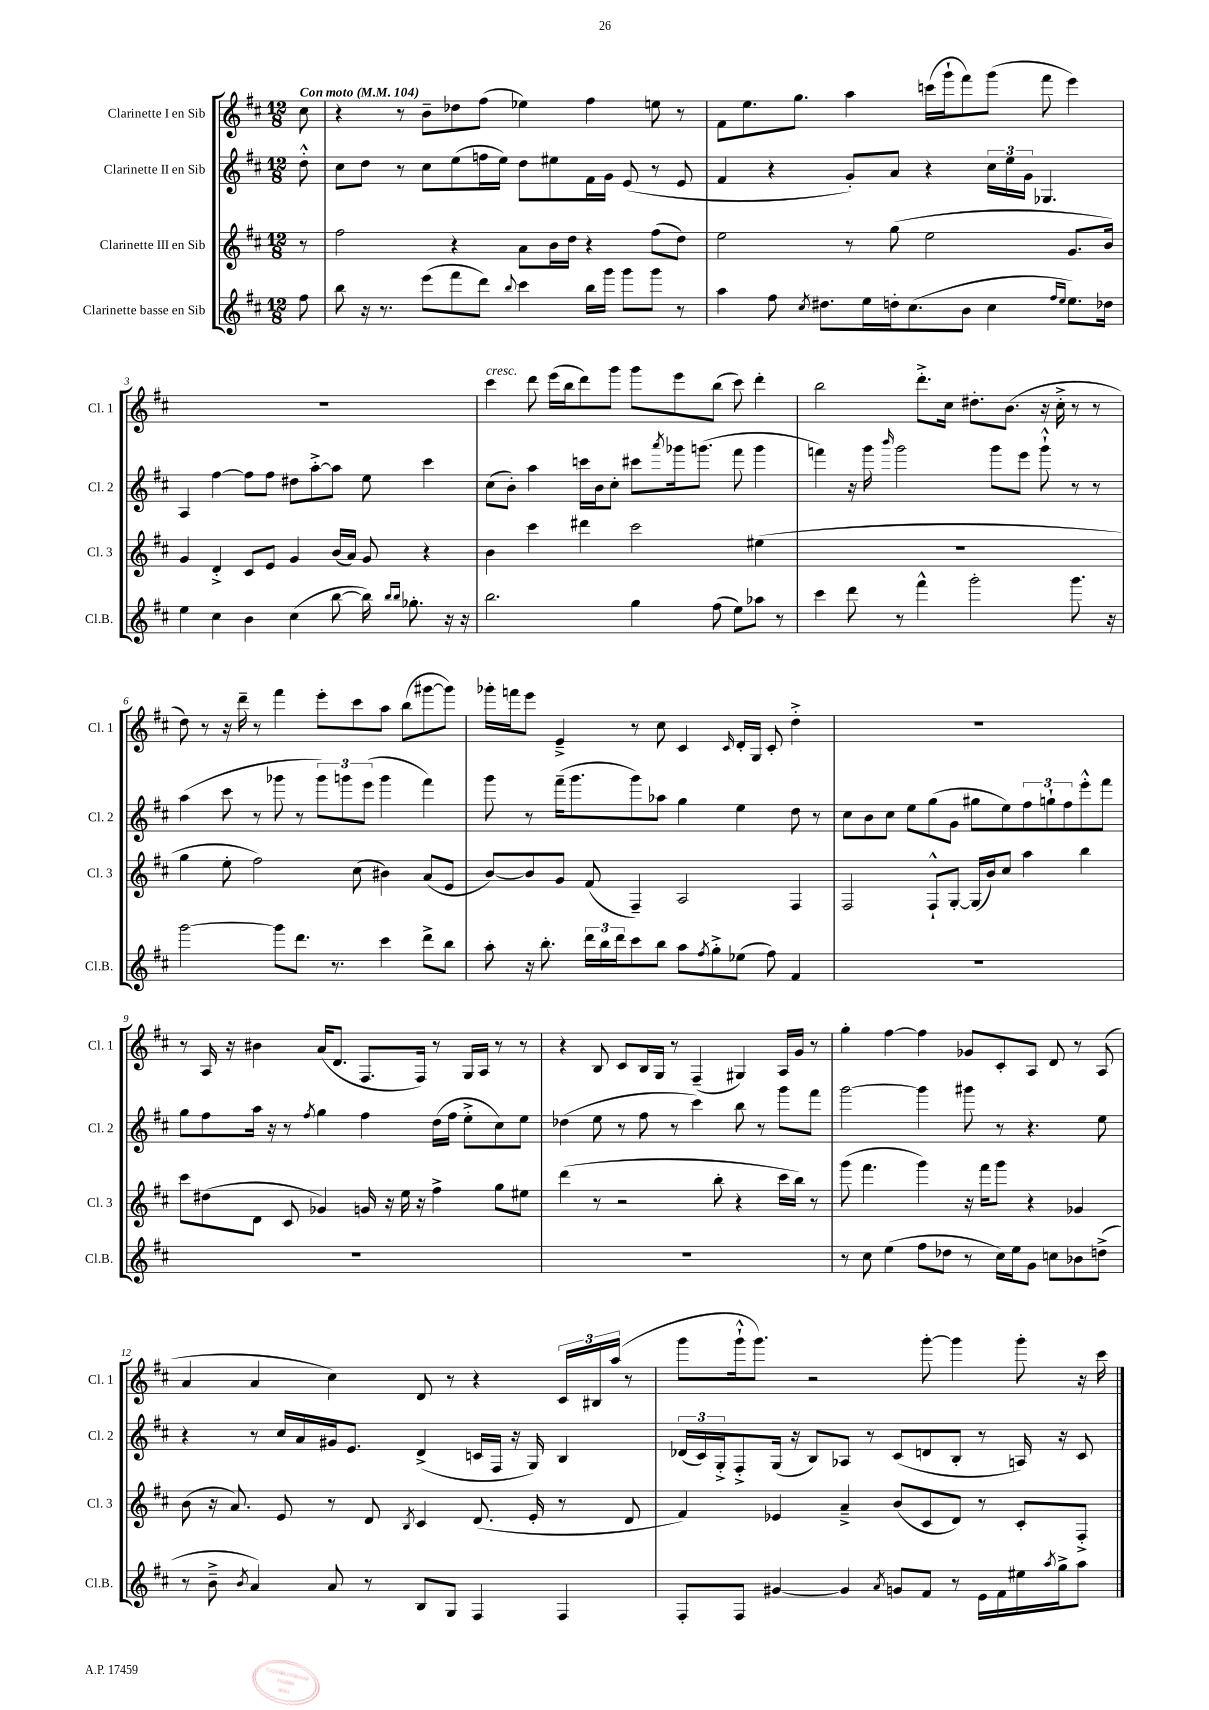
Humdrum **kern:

**kern	**kern	**kern	**kern
*part4	*part3	*part2	*part1
*staff4	*staff3	*staff2	*staff1
*I"Clarinette basse en Sib	*I"Clarinette III en Sib	*I"Clarinette II en Sib	*I"Clarinette I en Sib
*I'Cl.B.	*I'Cl. 3	*I'Cl. 2	*I'Cl. 1
*clefG2	*clefG2	*clefG2	*clefG2
*k[f#c#]	*k[f#c#]	*k[f#c#]	*k[f#c#]
*M12/8	*M12/8	*M12/8	*M12/8
*MM104	*MM104	*MM104	*MM104
=	=	=	=
!	!	!	!LO:TX:a:B:t=Con moto
8ff#\	8r	8dd'^^\	8cc#\
=1	=1	=1	=1
8bb\	2ff#\	8cc#\L	4r
16r	.	8dd\J	.
8.r	.	.	.
.	.	8r	8r
(8eee\L	.	8cc#\L	8b~\L
8fff#\	4r	(8ee\	8dd-X\
8ddd\J)	.	16ffn\L	(8ff#\J
.	.	16ee\JJ)	.
8qqbb/	.	.	.
4ccc#\	8a\L	8dd\L	4ee-X\)
.	16b\L	8ee#X\	.
.	16dd\JJ	.	.
16bb\LL	4r	16f#\L	4ff#\
16ggg\JJ	.	16g\JJ	.
8ggg\L	.	(8e/	.
8ggg\J	(8ff#\L	8r	8een\
8r	8dd\J)	8e/	8r
=2	=2	=2	=2
4aa\	2ee\	4f#/	8f#\L
.	.	.	8.ee\
8ff#\	.	4r	.
.	.	.	8.gg\J
8qcc#/	.	.	.
8.dd#X\L	.	.	.
.	8r	8g'/L)	4aa\
16ee\L	.	.	.
16ddn'\J	(8gg\	8a/J	.
(8.cc#\	.	.	.
.	2ee\	4r	(16cccn\LL
.	.	.	16ggg`\J
8b\J	.	.	8fff#\)
4cc#\	.	24cc#\LL	(8ggg\J
.	.	24ee\	.
.	.	24g\JJ	.
.	.	4.G-X/	8fff#\
16qqff#/LL	.	.	.
16qqee/JJ	.	.	.
8.ee\L)	8.g/L	.	4eee\)
16dd-X\Jk	16b/Jk)	.	.
!!LO:LB:g=z
=3	=3	=3	=3
4ee\	4g/	4A/	1.r
4cc#\	4d'^/	[4ff#\	.
4b\	8c#/L	8ff#\L]	.
.	8e/J	8ff#\J	.
(4cc#\	4g/	8dd#X\L	.
.	.	[8aa'^\	.
[8bb\	(16b/LL	8aa\J]	.
.	16a/JJ)	.	.
16bb\])	8g/	8ee\	.
16qqbb/LL	.	.	.
16qqbb/JJ	.	.	.
8.gg-X'\	.	.	.
.	4r	4ccc#\	.
16r	.	.	.
16r	.	.	.
=4	=4	=4	=4
!	!	!	!LO:TX:a:i:t=cresc.
2.bb\	4b\	(8cc#\L	4ccc#\
.	.	8b'\J)	.
.	4ccc#\	4aa\	8ddd\
.	.	.	(16eee\LL
.	.	.	16bb\J
.	4ddd#X\	16cccn\LL	8ddd\)
.	.	16b\J	.
.	.	8cc#'\J	8ggg\J
4gg\	2ccc#\	8ccc#X\L	8ggg\L
.	.	8qaaa/	.
.	.	16ggg-X\k	8eee\
.	.	(8.gggn\J	.
(8ff#\	.	.	(8bb\J
8ee\L)	.	8fff#\	8ccc#\)
8aa-X\J	(4ee#X\	4ggg\	4ddd'\
8r	.	.	.
=5	=5	=5	=5
4ccc#\	1.r	4fffn\)	2bb\
8ddd\	.	16r	.
.	.	16ggg\	.
.	.	16qqbbb/	.
8r	.	2ggg\	.
4fff#^^\	.	.	8.ddd'^\L
.	.	.	16cc#\Jk
2ggg'\	.	.	8.dd#X'\L
.	.	8ggg\L	.
.	.	.	(8.b\J
.	.	8eee\J	.
.	.	8ggg`^^\	16r
.	.	.	16cc#'^\
8.ggg\	.	8r	8r
.	.	8r	8r
16r	.	.	.
!!LO:LB:g=z
=6	=6	=6	=6
[2ggg\	4gg\	(4aa\	8dd\)
.	.	.	8r
.	8ee'\	8ccc#\	16r
.	.	.	16ddd~\
.	2ff#\)	8r	8r
8ggg\L]	.	8ggg-X\	4fff#\
8.ddd\J	.	8r	.
.	.	12ggg-\L)	8eee'\L
8.r	.	.	.
.	.	12gggn\	.
.	(8cc#\	.	8ccc#\
.	.	(12eee\J	.
4ccc#\	4b#X\)	4ggg\	8aa\J
.	.	.	(8bb\L
8ddd^\L	(8a/L	4fff#\)	[8ggg#X\
8bb\J	8e/J	.	8ggg#\J])
=7	=7	=7	=7
8aa'\	[8b/L)	8ggg\	16ggg-X'\LL
.	.	.	16fffn\J
16r	8b/]	8r	8eee\J
8.bb'\	.	.	.
.	8g/J	(16fff#~\KL	4e~^/
.	.	8.ggg\	.
24ddd\LL	(8f#/	.	.
24bb\	.	.	.
24ddd\J	.	.	.
8ccc#\	4F#~/)	8ggg\)	8r
8bb\J	.	8aa-X\J	8cc#\
8aa\L	2A/	4gg\	4c#/
8qff#/	.	.	.
8gg'^\	.	.	.
.	.	.	16qqc#/
(8ee-X\J	.	4ee\	16d'/LL
.	.	.	16G/JJ
8ff#\)	.	.	8c#'/
4f#/	4F#/	8dd\	4dd'^\
.	.	8r	.
=8	=8	=8	=8
1.r	2F#/	8cc#\L	1.r
.	.	8b\	.
.	.	8cc#\J	.
.	.	8ee\L	.
.	8F#`^^/L	(8gg\	.
.	[8G'/J	8g\J	.
.	(16G/LL]	8gg#X\L	.
.	16b/J)	.	.
.	8cc#/J	8ee\)	.
.	4aa\	12ff#\	.
.	.	12ggn`\	.
.	.	12ff#\	.
.	4bb\	8eee'^^\	.
.	.	8fff#\J	.
!!LO:LB:g=z
=9	=9	=9	=9
1.r	8ccc#\L	8gg\L	8r
.	(8dd#X\	8ff#\	16A/
.	.	.	16r
.	8d\J	16aa\Jk	4b#X\
.	.	16r	.
.	8c#/	8r	.
.	.	8qff#/	.
.	4g-X/)	4gg\	(16a/KL
.	.	.	8.d/J
.	16gn/	4ff#\	8.F#/L
.	16r	.	.
.	16ee\	.	.
.	16r	.	16F#/Jk)
.	4ff#^\	(16dd\LL	8r
.	.	16ff#\JJ	.
.	.	8ee'^\L	16G/LL
.	.	.	16A/JJ
.	8gg\L	8cc#\)	8r
.	8ee#X\J	8ee\J	8r
=10	=10	=10	=10
1.r	(4ddd\	(4dd-X\	4r
.	8r	8ee\	8B/
.	2r	8r	8c#/L
.	.	8ff#\	16B/L
.	.	.	16G/JJ
.	.	8r	8r
.	.	4ccc#\)	(4F#~/
.	8bb'\	.	.
.	4r	8bb\	4G#X/)
.	.	8r	.
.	16ccc#\LL	8ggg\L	16A/LL
.	16bb\JJ)	.	16g/JJ
.	8r	8fff#\J	8r
=11	=11	=11	=11
8r	(8ggg\	[2ggg\	4gg'\
8cc#\	4.fff#\	.	.
(4ee\	.	.	[4ff#\
8ff#\L	4ggg\)	4ggg\]	4ff#\]
8dd-X\J	.	.	.
8r	16r	8ggg#X\	8g-X/L
.	16fff#\KL	.	.
16cc#\LL)	8ggg\J	8r	8c#'/
16ee\J	.	.	.
8g\J	4r	4.r	8A/J
8ccn\L	.	.	8d/
8b-X\	4g-X/	.	8r
(8ddn^\J	.	8ee\	(8A/
!!LO:LB:g=z
=12	=12	=12	=12
8r	(8b\	4r	4a/
8b~^\	16r	.	.
.	8.a/)	.	.
8qb/	.	.	.
4a/)	.	8r	4a/
.	8e/	16cc#/LL	.
.	.	16a/	.
8a/	8r	16g#X/J	4cc#\)
.	.	8.e/J	.
8r	8d/	.	.
.	8qB/	.	.
8B/L	4c#/	(4d^/	8d/
8G/J	.	.	8r
4F#/	(8.d/	16cn/LL	4r
.	.	16F#/JJ	.
.	.	16r	.
.	16e'/	16G/)	.
4F#/	8r	4B/	24c#/LL
.	.	.	24B#X/
.	.	.	(24aa/JJ
.	8d/	.	8r
=13	=13	=13	=13
8F#'/L	4f#/)	(24d-X/LL	8ggg\L
.	.	24c#/)	.
.	.	24G'^/J	.
8F#/J	.	8F#'^/	16ggg`^^\k
.	.	.	8.ggg\J)
[4g#X/	4e-X/	(16G/Jk	.
.	.	16r	.
.	.	8B/L)	2r
4g#/]	4a~^/	8A-X/J	.
.	.	8r	.
8qa/	.	.	.
8gn/L	(8b/L	(8c#/L	.
8f#/J	8c#/	8dn/	[8ggg'\
8r	8d/J)	8B'/J	4ggg\]
16e\LL	8r	8r	.
16f#\	.	.	.
16ee#X\	8c#'/L	16An/)	8ggg'\
8qaa/	.	.	.
16gg^\J	.	16r	.
8aa\J	8F#'^/J	8c#/	16r
.	.	.	16ccc#\
==	==	==	==
*-	*-	*-	*-
